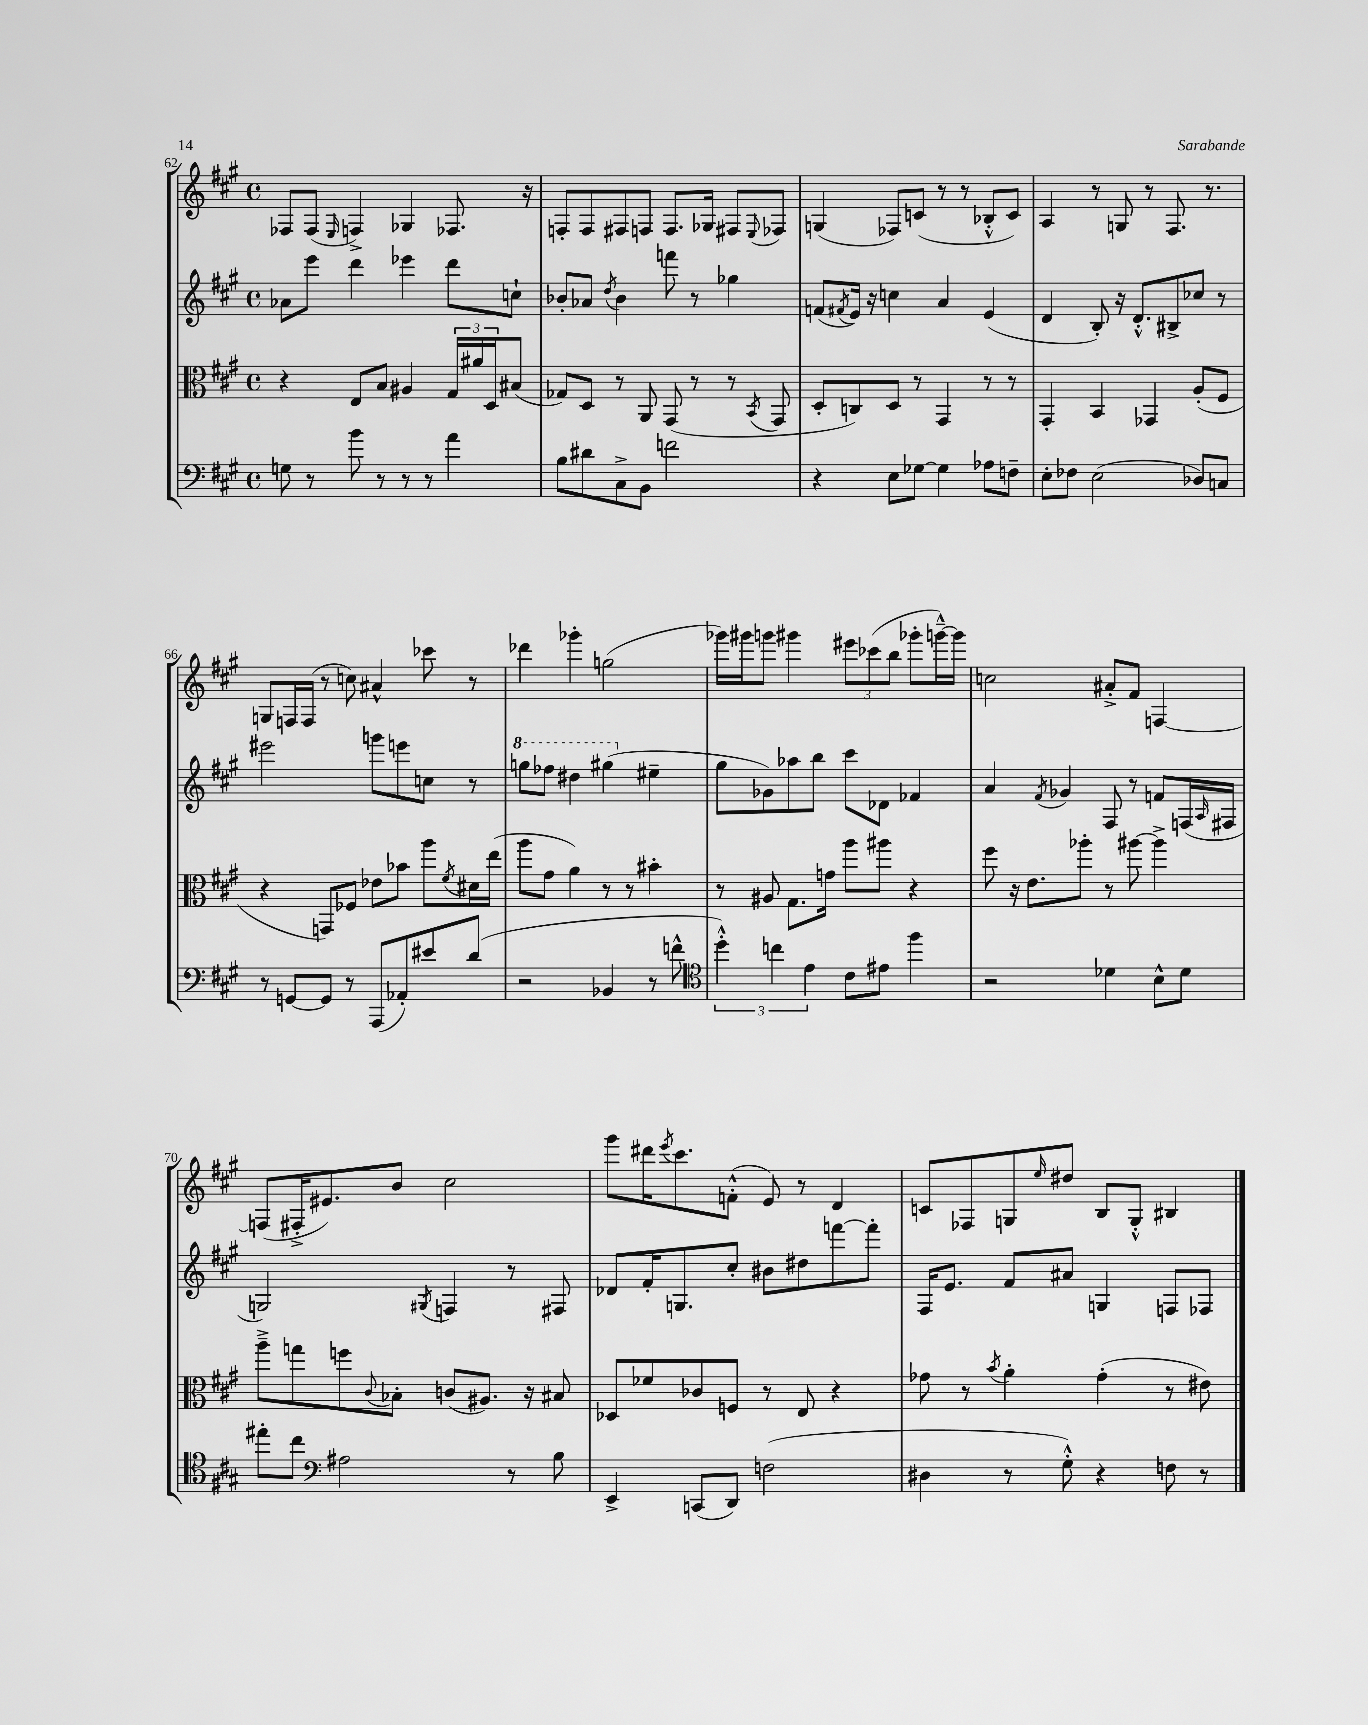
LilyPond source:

<<
\new StaffGroup <<
\new Staff = "s0" {
    \clef treble \key a \major \defaultTimeSignature \time 4/4
    fes8 fes8( \grace { e16 } f4->) ges4 fes8. r16 |
    f8-. f8 fis8 f8 f8. ges16 fis8 \appoggiatura { e8 } fes8 |
    g4( fes8) c'8( r8 r8 bes8-.-^ c'8) |
    a4 r8 g8 r8 fis8. r8. |
    g8 f16 f16( r8 c''8) ais'4-^ ces'''8 r8 |
    des'''4 ges'''4-. g''2( |
    ges'''16) gis'''16 g'''8 gis'''4 \tuplet 3/2 { eis'''8 ces'''8( b''8 } ges'''8-. g'''16~---^) g'''16 |
    c''2 ais'8-.-> fis'8 f4~ |
    f8( fis16-.-> eis'8.) b'8 cis''2 |
    gis'''8 dis'''16 \acciaccatura { e'''8 } cis'''8. f'8-.-^( e'8) r8 d'4 |
    c'8 fes8 g8 \grace { e''16 } dis''8 b8 g8-.-^ bis4 \bar "|." |
}
\new Staff = "s1" {
    \clef treble \key a \major \defaultTimeSignature \time 4/4
    aes'8 e'''8 d'''4 ees'''4 d'''8 c''8-! |
    bes'8-. aes'8 \acciaccatura { d''8 } bes'4 f'''8 r8 ges''4 |
    f'8( \acciaccatura { fis'8 } e'16) r16 c''4 a'4 e'4( |
    d'4 b8-.) r16 d'8.-.-^ bis8-> ces''8 r8 |
    eis'''2 g'''8 e'''8 c''8 r8 |
    \ottava #1 g'''8 fes'''8 dis'''4 gis'''4( \ottava #0 eis''4-- |
    gis''8 ges'8) aes''8 b''8 cis'''8 des'8 fes'4 |
    a'4 \acciaccatura { fis'8 } ges'4 fis8 r8 f'8 f16( \grace { a16 } fis16 |
    g2) \acciaccatura { gis8 } f4 r8 fis8 |
    des'8 fis'16-. g8. cis''8-. bis'8 dis''8 f'''8~ f'''8-. |
    fis16 e'8. fis'8 ais'8 g4 f8 fes8 \bar "|." |
}
\new Staff = "s2" {
    \clef alto \key a \major \defaultTimeSignature \time 4/4
    r4 e8 b8 ais4 \tuplet 3/2 { gis16 ais'16 d16 } bis8( |
    ges8) d8 r8 a,8 gis,8( r8 r8 \acciaccatura { b,8 } gis,8 |
    d8-. c8) d8 r8 gis,4 r8 r8 |
    gis,4-. b,4 ges,4 a8-.( fis8 |
    r4 g,8) fes8 ees'8 bes'8 a''8 \acciaccatura { fis'8 } dis'16 e''16( |
    a''8 gis'8 a'4) r8 r8 bis'4-. |
    r8 ais8 gis8. g'16 a''8 ais''8 r4 |
    fis''8 r16 e'8. aes''8-. r8 ais''8~ ais''4-> |
    a''8---> g''8 f''8 \appoggiatura { cis'8 } bes8-. c'8( ais8.) r16 bis8 |
    des8 fes'8 ces'8 f8 r8 e8 r4 |
    ges'8 r8 \acciaccatura { b'8 } a'4-. ges'4-.( r8 eis'8) \bar "|." |
}
\new Staff = "s3" {
    \clef bass \key a \major \defaultTimeSignature \time 4/4
    g8 r8 b'8 r8 r8 r8 a'4 |
    b8 dis'8 cis8-> b,8 f'2 |
    r4 e8 ges8~ ges4 aes8 f8-- |
    e8-. fes8 e2( des8) c8 |
    r8 g,8~ g,8 r8 a,,8( aes,8-.) eis'8 d'8( |
    r2 bes,4 r8 f'8-^ |
    \clef tenor \tuplet 3/2 { d''4-.-^) c''4 e'4 } cis'8 eis'8 fis''4 |
    r2 des'4 b8-^ des'8 |
    eis''8-. cis''8 \clef bass ais2 r8 b8 |
    e,4-> c,8( d,8) f2( |
    dis4 r8 gis8-.-^) r4 f8 r8 \bar "|." |
}
>>
>>
\layout { \context { \Score currentBarNumber = #62 } }
